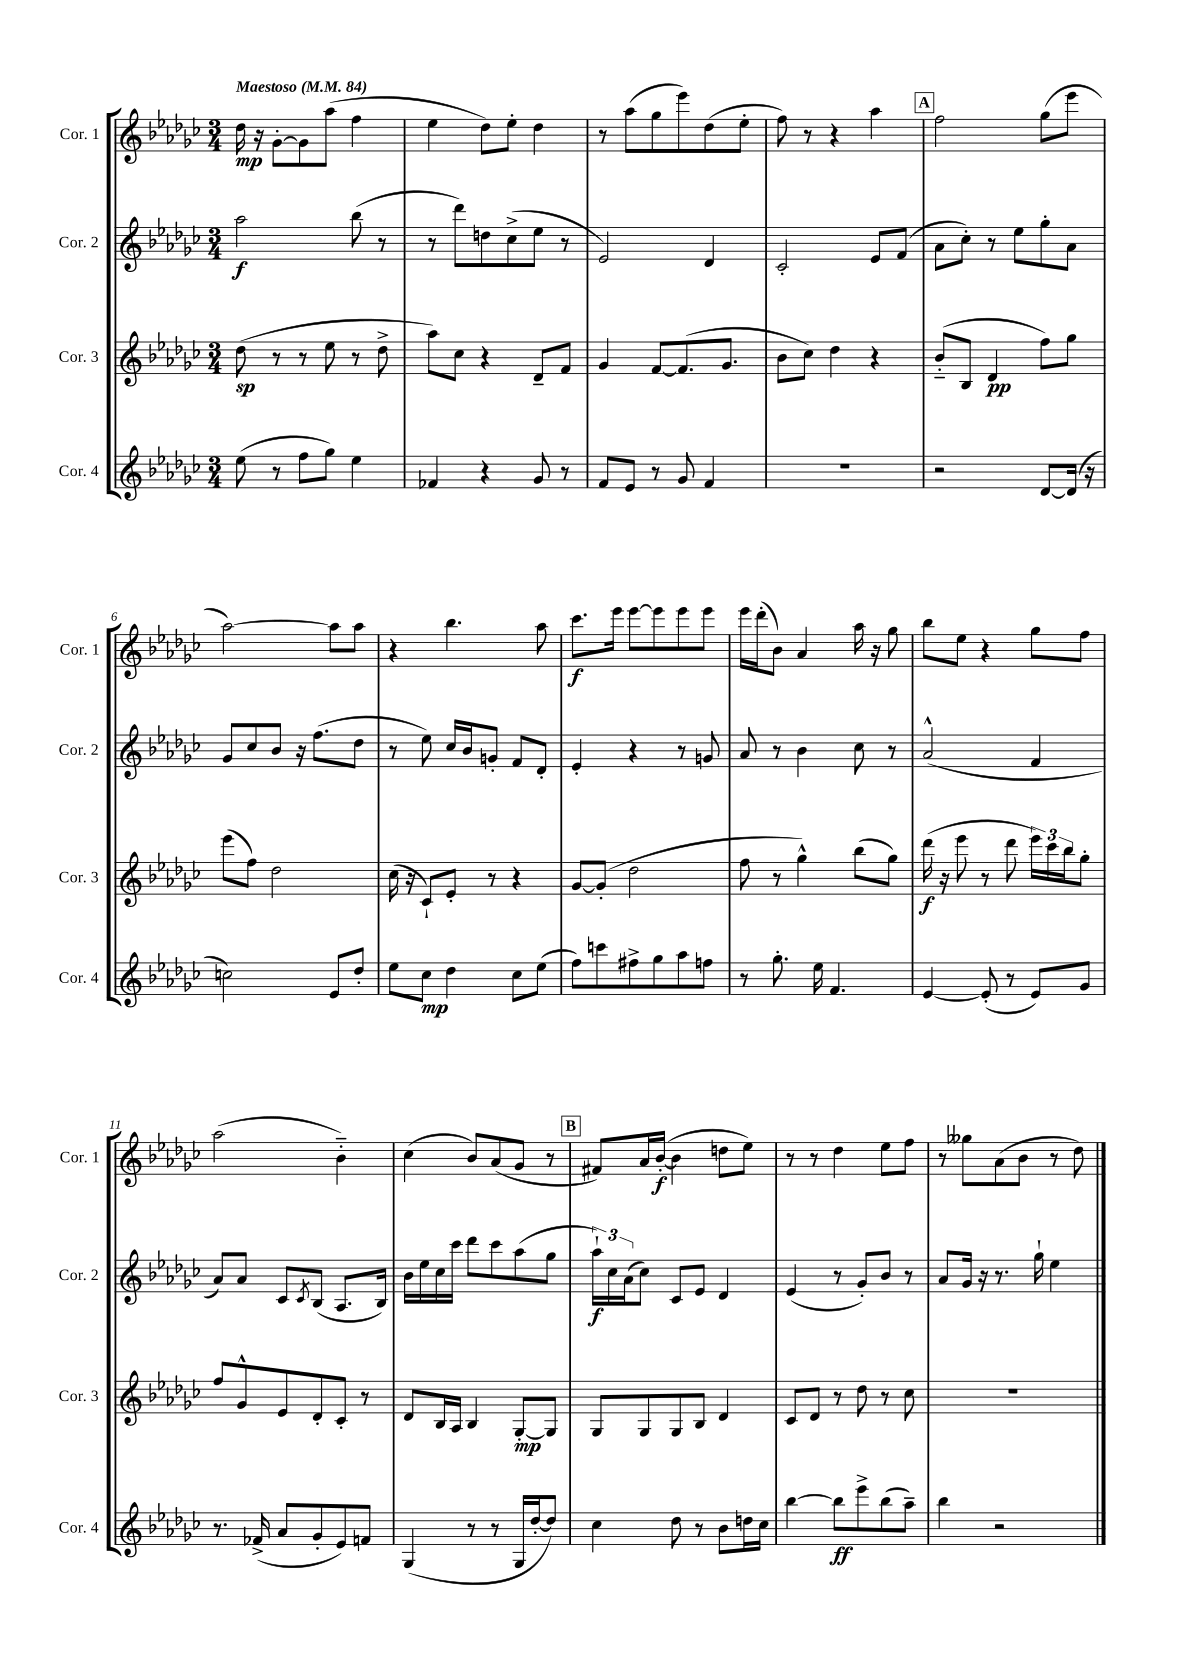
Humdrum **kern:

**kern	**kern	**kern	**kern
*staff4	*staff3	*staff2	*staff1
*clefG2	*clefG2	*clefG2	*clefG2
*k[b-e-a-d-g-c-]	*k[b-e-a-d-g-c-]	*k[b-e-a-d-g-c-]	*k[b-e-a-d-g-c-]
*M3/4	*M3/4	*M3/4	*M3/4
*MM84	*MM84	*MM84	*MM84
(8ee-	(8dd-	2aa-	16dd-
.	.	.	16r
8r	8r	.	[8g-'
8ff	8r	.	8g-]
8gg-)	8ee-	.	(8aa-
4ee-	8r	(8bb-	4ff
.	8dd-^	8r	.
=	=	=	=
4f-	8aa-)	8r	4ee-
.	8cc-	8ddd-)	.
4r	4r	8dd	8dd-)
.	.	(8cc-^	8ee-'
8g-	8d-~	8ee-	4dd-
8r	8f	8r	.
=	=	=	=
8f	4g-	2e-)	8r
8e-	.	.	(8aa-
8r	[8f	.	8gg-
8g-	(8.f]	.	8eee-)
4f	.	4d-	(8dd-
.	8.g-	.	.
.	.	.	8ee-'
=	=	=	=
2.r	8b-	2c-'	8ff)
.	8cc-)	.	8r
.	4dd-	.	4r
.	4r	8e-	4aa-
.	.	(8f	.
=	=	=	=
2r	(8b-'~	8a-	2ff
.	8B-	8cc-')	.
.	4d-	8r	.
.	.	8ee-	.
[8d-	8ff)	8gg-'	(8gg-
(16d-]	8gg-	8a-	8eee-
16r	.	.	.
=	=	=	=
2cc)	(8eee-	8g-	[2aa-)
.	8ff)	8cc-	.
.	2dd-	8b-	.
.	.	16r	.
.	.	(8.ff	.
8e-	.	.	8aa-]
8dd-'	.	8dd-	8aa-
=	=	=	=
8ee-	(16cc-	8r	4r
.	16r	.	.
8cc-	8c-`)	8ee-)	.
4dd-	8e-'	16cc-	4.bb-
.	.	16b-	.
.	8r	8g'	.
8cc-	4r	8f	.
(8ee-	.	8d-'	8aa-
=	=	=	=
8ff)	[8g-	4e-'	8.ccc-
8ccc	(8g-']	.	.
.	.	.	16eee-
8ff#^	2dd-	4r	[8eee-
8gg-	.	.	8eee-]
8aa-	.	8r	8eee-
8ff	.	8g	8eee-
=	=	=	=
8r	8ff	8a-	16eee-
.	.	.	(16ddd-'
8.gg-'	8r	8r	8b-)
.	4gg-^^)	4b-	4a-
16ee-	.	.	.
4.f	.	.	.
.	(8bb-	8cc-	16aa-
.	.	.	16r
.	8gg-)	8r	8gg-
=	=	=	=
[4e-	(16ddd-	(2a-^^	8bb-
.	16r	.	.
.	8eee-	.	8ee-
(8e-']	8r	.	4r
8r	8ddd-	.	.
8e-)	24eee-)	4f	8gg-
.	24ccc-	.	.
.	24bb-	.	.
8g-	8gg-'	.	8ff
=	=	=	=
8.r	8ff	8a-)	(2aa-
.	8g-^^	8a-	.
(16f-^	.	.	.
8a-	8e-	8c-	.
.	.	8qc-	.
8g-'	8d-'	(8B-	.
8e-)	8c-'	8.A-	4b-'~)
8f	8r	.	.
.	.	16B-)	.
=	=	=	=
(4G-	8d-	16b-	(4cc-
.	.	16ee-	.
.	16B-	16cc-	.
.	16A-	16ccc-	.
8r	4B-	8ddd-	8b-)
8r	.	8ccc-	(8a-
16G-	[8G-'	(8aa-	8g-
[16dd-'	.	.	.
8dd-])	8G-]	8gg-	8r
=	=	=	=
4cc-	8G-	24aa-`)	8f#)
.	.	24cc-	.
.	.	(24a-	.
.	8G-	8cc-)	16a-
.	.	.	([16b-'
8dd-	8G-	8c-	4b-]
8r	8B-	8e-	.
8b-	4d-	4d-	8dd
16dd	.	.	8ee-)
16cc-	.	.	.
=	=	=	=
[4bb-	8c-	(4e-	8r
.	8d-	.	8r
8bb-]	8r	8r	4dd-
8eee-^	8dd-	8g-')	.
(8bb-	8r	8b-	8ee-
8aa-~)	8cc-	8r	8ff
=	=	=	=
4bb-	2.r	8a-	8r
.	.	16g-	8gg--
.	.	16r	.
2r	.	8.r	(8a-
.	.	.	8b-
.	.	16gg-`	.
.	.	4ee-	8r
.	.	.	8dd-)
==	==	==	==
*-	*-	*-	*-
